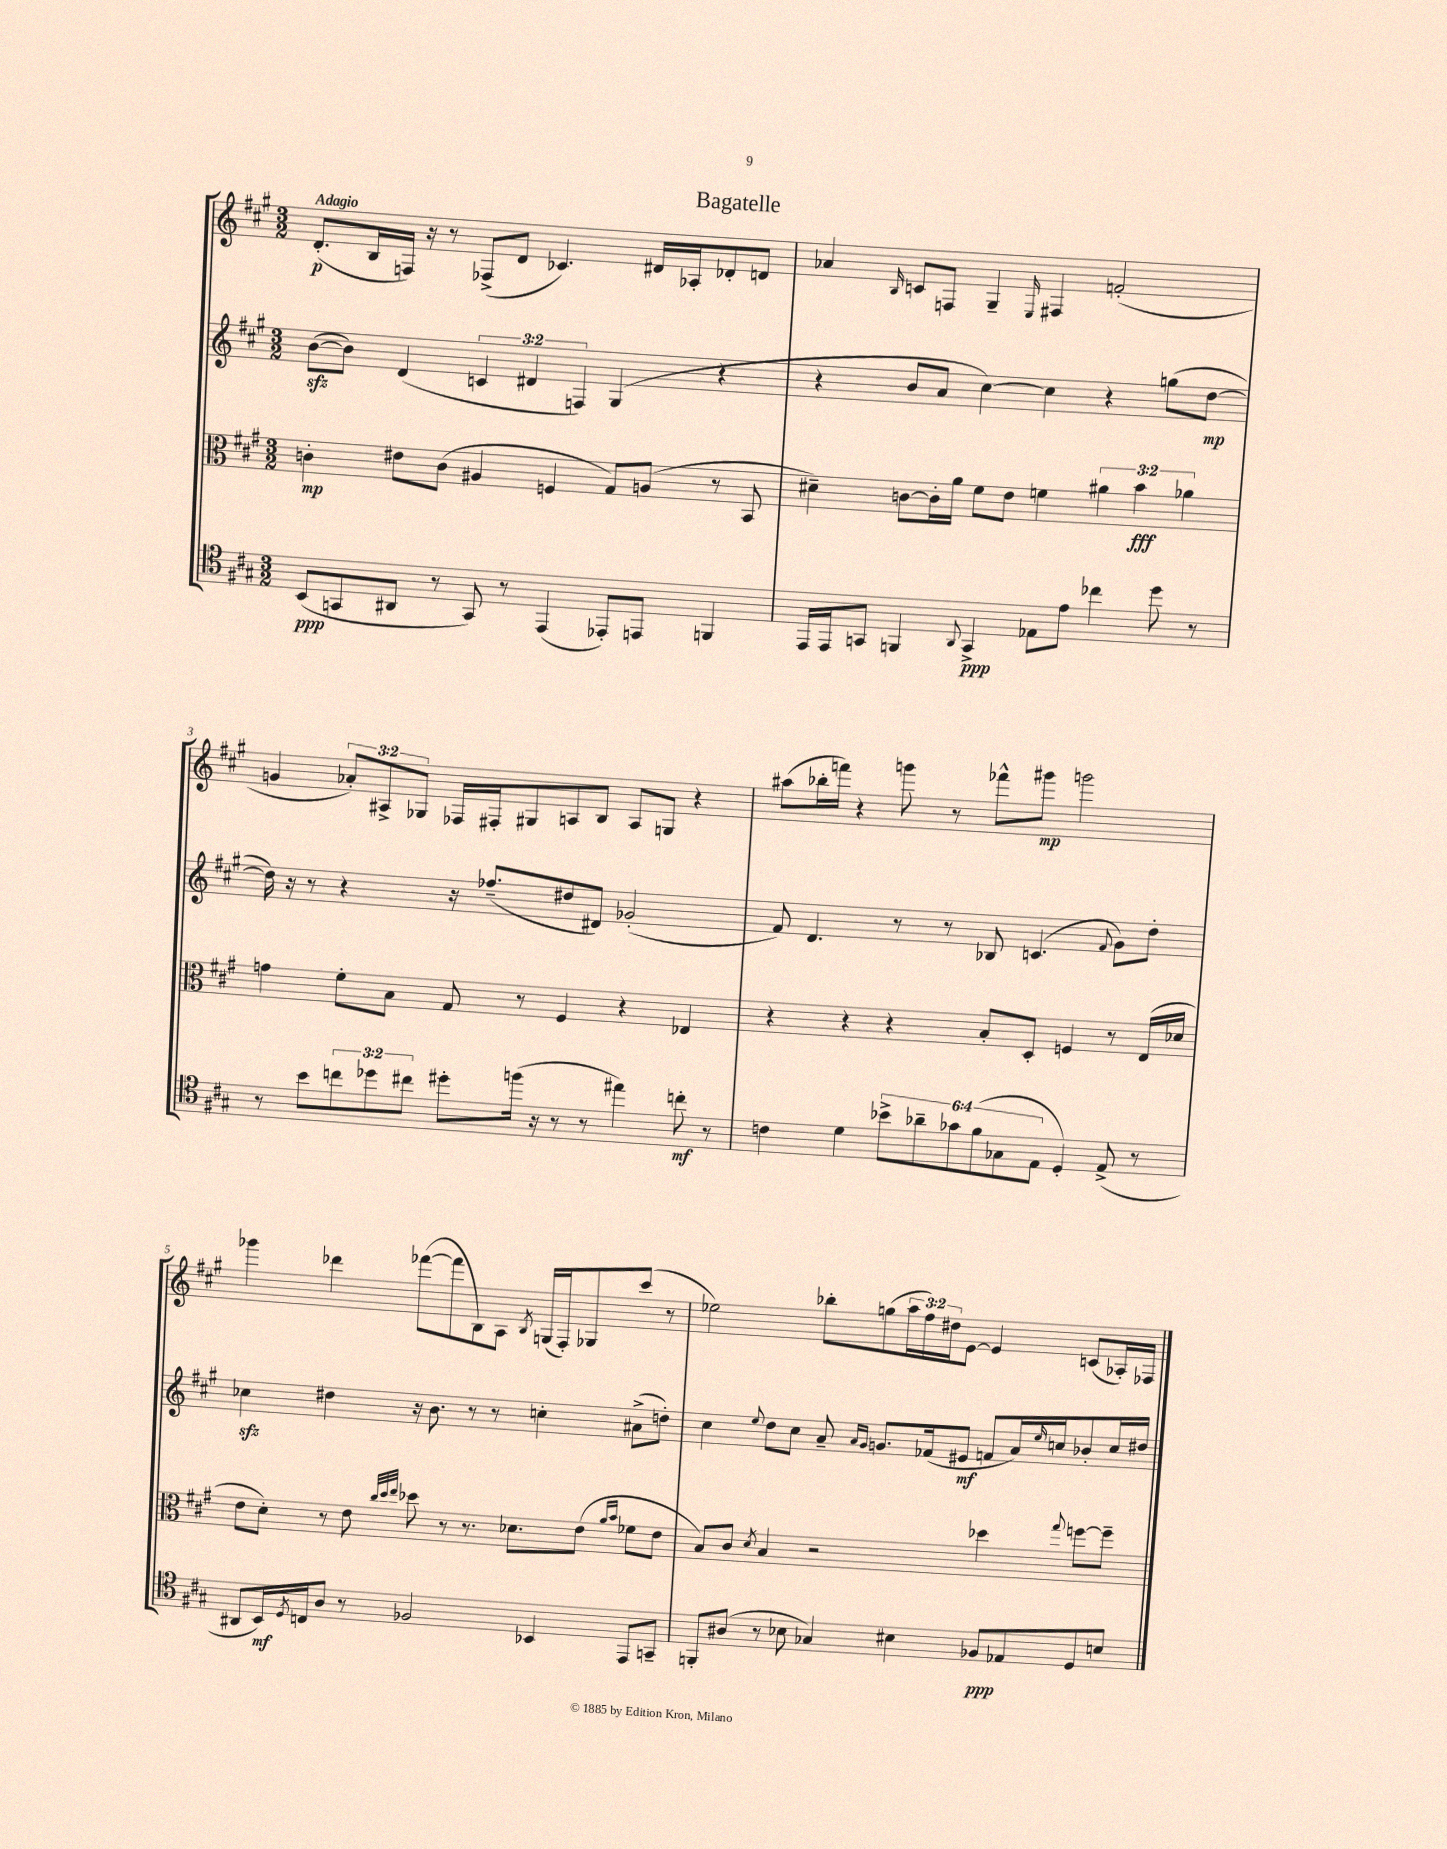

**kern	**kern	**kern	**kern
*staff4	*staff3	*staff2	*staff1
*clefC4	*clefC3	*clefG2	*clefG2
*k[f#c#g#]	*k[f#c#g#]	*k[f#c#g#]	*k[f#c#g#]
*M3/2	*M3/2	*M3/2	*M3/2
(8BB/L	4c'\	([8b\L	(8.d'/L
8GG/	.	8b\]J)	.
.	.	.	16B/L
8AA#/J	8e#\L	(4d/	16F/JJ)
.	.	.	16r
8r	(8c\J	.	8r
8GG/)	4A#/	6c/	(8F-^/L
8r	.	.	8d/J
.	.	6d#/	.
(4EE/	4F/	.	4.c-/)
.	.	6F/)	.
8EE-'/L)	8G#/L)	(4G#/	.
8EE/J	(8A/J	.	16d#/LL
.	.	.	16A-'/J
4FF/	8r	4r	8d-'/
.	8BB/	.	8d/J
=	=	=	=
16EE/LL	4d#~\)	4r	4a-/
16EE/J	.	.	.
8GG/J	.	.	.
.	.	.	16qqB/
4FF/	[8c\L	8b/L	8c/L
.	16c'\]L	8a/J	8F/J
.	16a\JJ	.	.
8qqAA/	.	.	.
4GG^/	8f#\L	[4cc#\)	4G#~/
.	8e\J	.	.
.	.	.	16qqE/
8E-\L	4f\	4cc#\]	4F#/
8e\J	.	.	.
4cc-\	6a#\	4r	(2f'/
.	6b\	.	.
8dd\	.	(8gg\L	.
.	6a-\	.	.
8r	.	[8dd\J	.
=	=	=	=
8r	4g\	16dd\])	4g/
.	.	16r	.
8b\L	.	8r	.
12cc\	8f#'\L	4r	12a-'/L)
12dd-\	.	.	12A#^/
.	8B\J	.	.
12cc#\J	.	.	12G-/J
8dd#'\L	8G#/	16r	16F-/LL
.	.	(8.ff-~/L	16F#'/J
(16ff\Jk	8r	.	8G#/
16r	.	.	.
8r	4F#/	8dd#/	8A/
8r	.	8d#/J)	8B/J
4ee#\)	4r	(2g-'/	8A/L
.	.	.	8G/J
8cc'\	4E-/	.	4r
8r	.	.	.
=	=	=	=
4c\	4r	8f#/)	(8aa#\L
.	.	4.d/	16bb-'\L
.	.	.	16fff\JJ)
4d\	4r	.	4r
12b-^\L	4r	8r	8ggg\
12a-~\	.	.	.
.	.	8r	8r
12g-\	.	.	.
(12f#\	8B'/L	8B-/	8fff-^^\L
12G-\	.	.	.
.	8D'/J	(4.c/	8ggg#\J
12E\J	.	.	.
4D'/)	4F/	.	2ggg\
.	.	8qqf#/	.
(8E^/	8r	8g#\L)	.
8r	(16E/LL	8dd'\J	.
.	16d-/JJ	.	.
=	=	=	=
8AA#/L	8e\L	4cc-\	4ggg-\
16BB/L)	8d'\J)	.	.
8qD/	.	.	.
16C/J	.	.	.
8A/J	8r	4dd#\	4ddd-\
8r	8e\	.	.
.	32qqcc#/LLL	.	.
.	32qqdd/	.	.
.	32qqee/JJJ	.	.
2F-/	8dd-\	16r	([8fff-\L
.	.	8.b\	.
.	8r	.	8fff-\]
.	8.r	8r	8B\)
.	.	8r	8A\J
.	8.d-\L	.	.
.	.	.	8qB/
4BB-/	.	4cc'\	(16G/LL
.	.	.	16F#'/J)
.	(8e\J	.	8G-/
.	16qqa/LL	.	.
.	16qqb/JJ	.	.
8EE/L	8f-\L	(8a#^\L	(8ccc#/J
8GG~/J	8e\J	8dd'\J)	8r
=	=	=	=
8FF'/L	8B/L)	4cc#\	2ee-\)
(8A#/J	8c#/J	.	.
.	8qd/	8qqee/	.
8r	4B/	8dd\L	.
8B-\	.	8cc#\J	.
4G-/)	2r	8a~/	8bb-'\L
.	.	16qqa/LL	.
.	.	16qqg#/JJ	.
.	.	8.g/L	(8gg\
4B#\	.	.	24aa\L
.	.	.	24ff#\)
.	.	(16f-/k	.
.	.	.	24dd#\J
.	.	8e#/J	[8e\J
8F-/L	4dd-\	8f/L	4e/]
8E-/	.	16a/L)	.
.	.	16qqee/	.
.	.	16cc/J	.
.	8qqgg#/	.	.
8D/	[8ff\L	8b-'/	(8c/L
8B/J	8ff~\]J	16cc/L	16A-'/L)
.	.	16dd#/JJ	16F-/JJ
==	==	==	==
*-	*-	*-	*-
